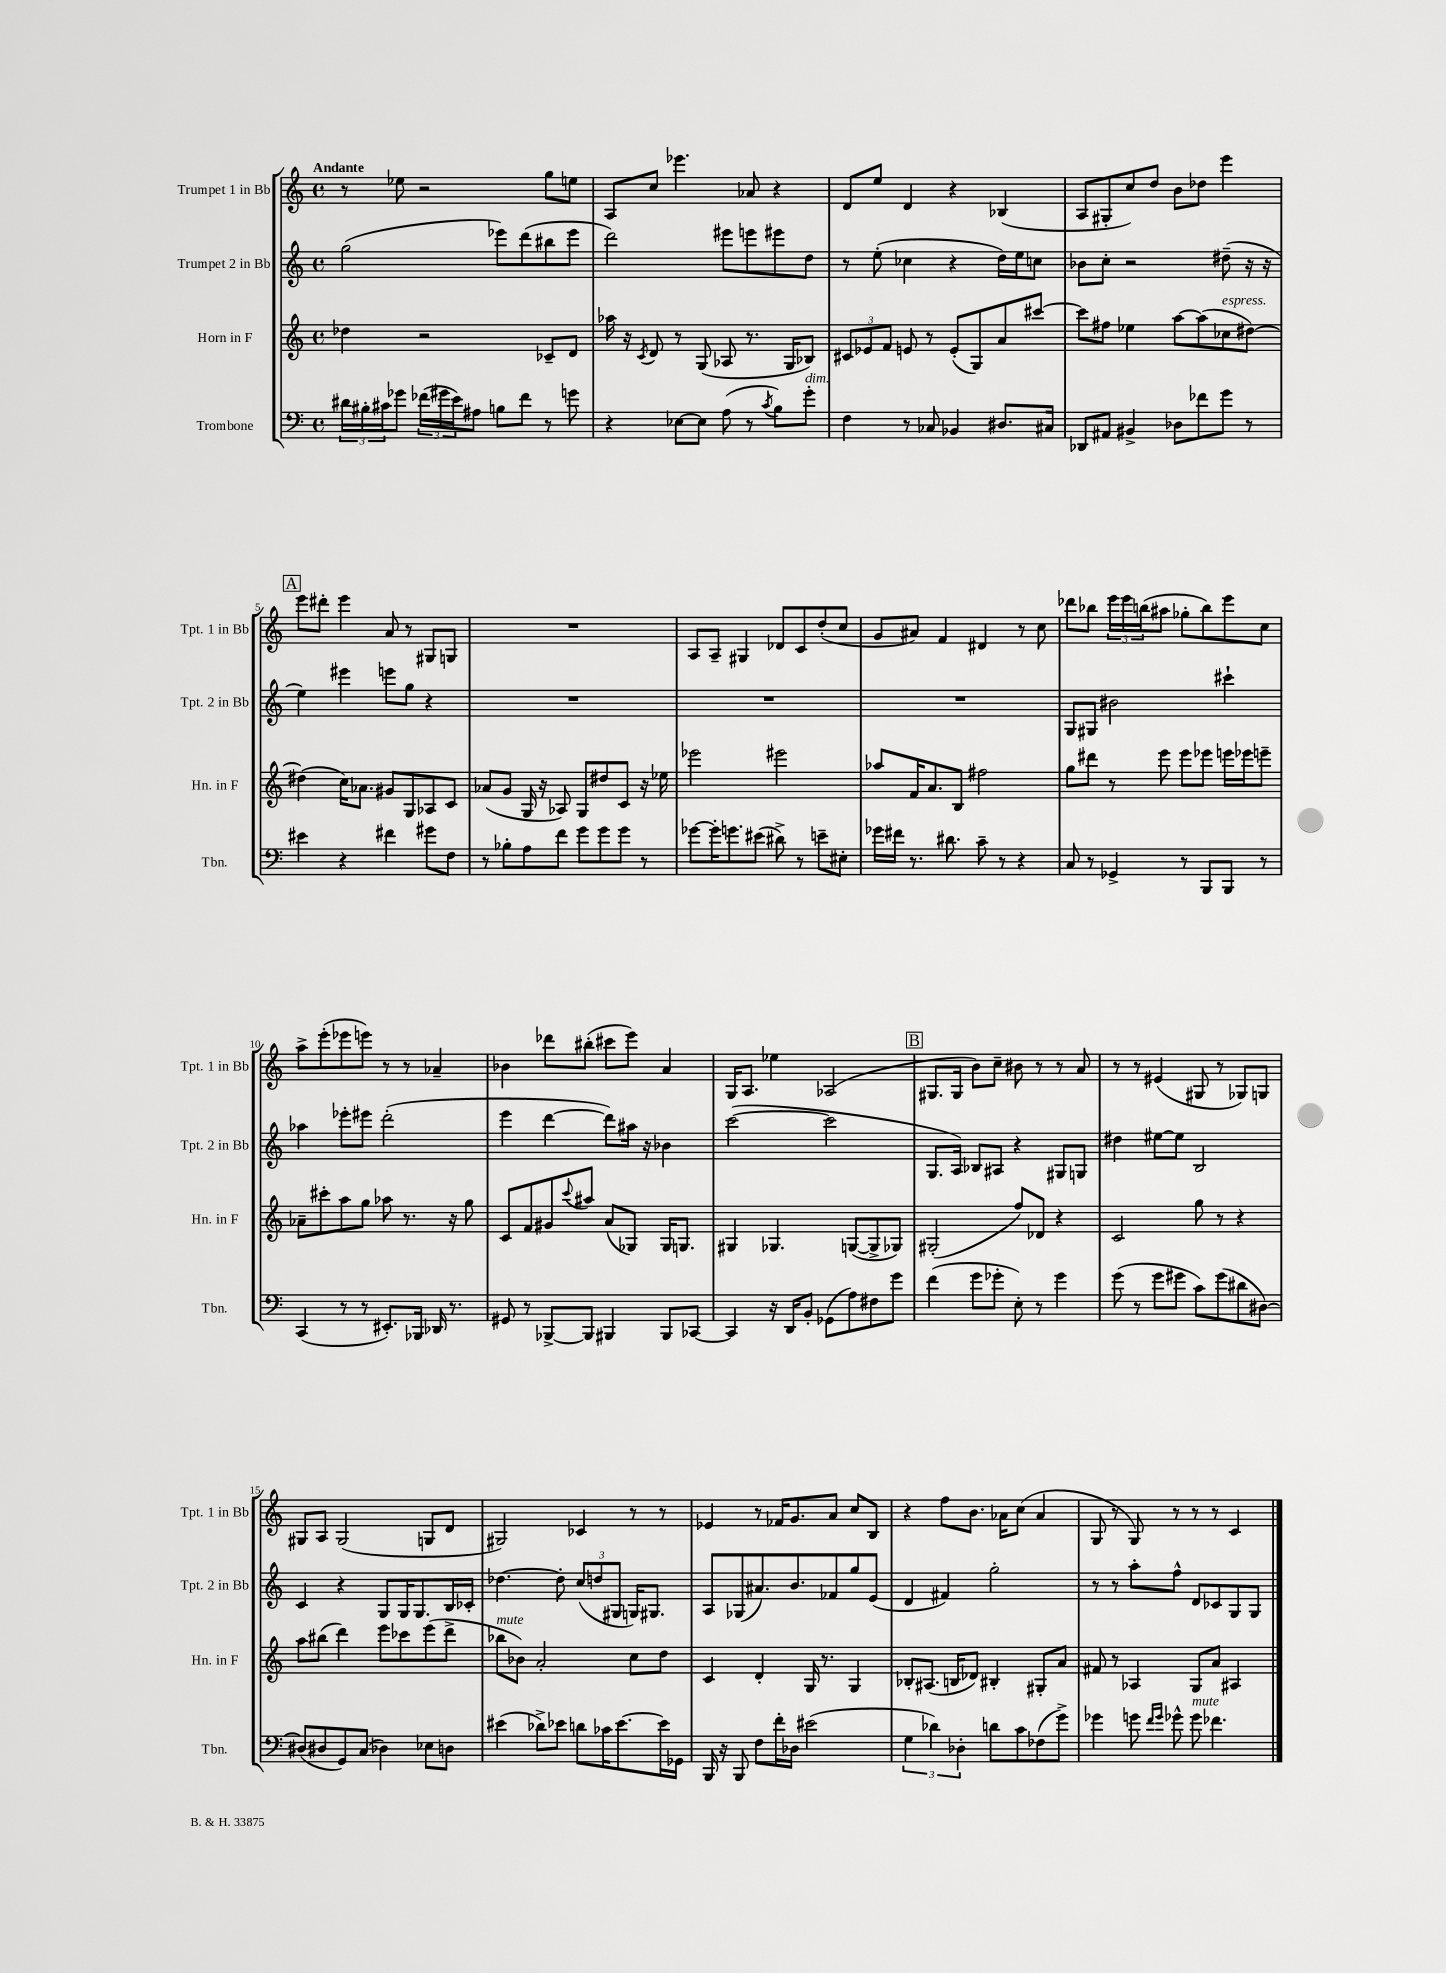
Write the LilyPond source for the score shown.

<<
\new StaffGroup <<
\new Staff = "s0" \with { instrumentName = "Trumpet 1 in Bb" shortInstrumentName = "Tpt. 1 in Bb" } {
    \clef treble \key c \major \defaultTimeSignature \time 4/4 \tempo "Andante"
    r8 ees''8 r2 g''8 e''8 |
    a8 c''8 ees'''4. aes'8 r4 |
    d'8 e''8 d'4 r4 bes4( |
    a8 gis8-. c''8) d''8 b'8 des''8 e'''4 |
    \mark \markup { \box "A" } e'''8 dis'''8-. e'''4 a'8 r8 gis8 g8 |
    R1 |
    a8 a8-- gis4 des'8 c'8 d''8-.( c''8 |
    g'8 ais'8) f'4 dis'4 r8 c''8 |
    des'''8 bes''8 \tuplet 3/2 { e'''16 e'''16 b''16( } ais''8 ges''8-. b''8) e'''8 c''8 |
    a''8-> e'''8-.( ees'''8 e'''8) r8 r8 aes'4-- |
    bes'4 des'''8 bis''8-.( cis'''8 e'''8) a'4 |
    g16 a8. ees''4 aes2( |
    \mark \markup { \box "B" } gis8. gis16 b'8) c''8-- bis'8 r8 r8 a'8 |
    r8 r8 eis'4( gis8 r8 ges8) g8 |
    gis8 a8 gis2( g8 d'8 |
    gis2) ces'4 r8 r8 |
    ees'4 r8 fes'16 g'8. a'8 c''8 b8 |
    r4 f''8 b'8. aes'16 c''8( aes'4 |
    g8 r8 g8) r8 r8 r8 c'4 \bar "|." |
}
\new Staff = "s1" \with { instrumentName = "Trumpet 2 in Bb" shortInstrumentName = "Tpt. 2 in Bb" } {
    \clef treble \key c \major \defaultTimeSignature \time 4/4
    g''2( ees'''8) d'''8( bis''8 ees'''8 |
    d'''2) eis'''8 e'''8 eis'''8 d''8 |
    r8 e''8-.( ces''4 r4 d''16) e''16 c''8 |
    bes'8 c''8-. r2 dis''8--( r16 r16 |
    \mark \markup { \box "A" } e''4) eis'''4 e'''8 g''8 r4 |
    R1 |
    R1 |
    R1 |
    g8 gis8 bis'2 cis'''4-! |
    aes''4 ees'''8-. eis'''8 d'''2-.( |
    e'''4 d'''4~ d'''8) ais''16 r16 bes'4 |
    c'''2~( c'''2 |
    \mark \markup { \box "B" } g8. a16) bes8 ais8 r4 gis8 g8 |
    dis''4 eis''8~ eis''8 b2 |
    c'4 r4 g8 g16 g8. b16 ces'16-. |
    des''4.~ des''8-. \tuplet 3/2 { c''8( d''8 gis8 } g16) gis8. |
    a8 ges8( ais'8.) b'8. fes'8 g''8 e'8( |
    d'4 fis'4) g''2-. |
    r8 r8 a''8-. f''8-^ d'8 ces'8 g8 g8 \bar "|." |
}
\new Staff = "s2" \with { instrumentName = "Horn in F" shortInstrumentName = "Hn. in F" } {
    \clef treble \key c \major \defaultTimeSignature \time 4/4
    des''4 r2 ces'8-- d'8 |
    aes''16 r16 \acciaccatura { c'8 } d'8 r8 g8( aes8 r8. g16 bes8) |
    \tuplet 3/2 { cis'8 ees'8 f'8 } e'8 r8 e'8-.( g8) a'8 cis'''8~ |
    cis'''8 fis''8 ees''4 a''8~ a''8( ces''8^\markup { \italic "espress." } dis''8~) |
    \mark \markup { \box "A" } dis''4( c''16) aes'8. gis'8 g8 aes8 c'8 |
    aes'8( g'8 g16 r16 aes8) g8 dis''8 c'8 r16 ees''16 |
    ees'''2 eis'''2 |
    aes''8 f'16 a'8. b8 fis''2 |
    g''8 dis'''8 r8 e'''8 e'''8 ees'''8 e'''16 ees'''16 e'''8-- |
    aes'8-- cis'''8-. a''8 g''8 aes''8 r8. r16 g''8 |
    c'8 f'8 gis'8 \appoggiatura { c'''8 } ais''8 a'8( ges8) ges16 g8. |
    gis4 ges4. g8~( g8-> ges8) |
    \mark \markup { \box "B" } gis2-.( f''8) des'8 r4 |
    c'2 g''8 r8 r4 |
    a''8 bis''8( d'''4) e'''8 ces'''8 e'''8( d'''8-> |
    bes''8^\markup { \italic "mute" } bes'8) a'2-. c''8 d''8 |
    c'4 d'4-. g16 r8. g4 |
    bes8-. ais8.( b16 des'8) bis4-. gis8-. a'8 |
    fis'8 r8 aes4 g8 a'8 ais4 \bar "|." |
}
\new Staff = "s3" \with { instrumentName = "Trombone" shortInstrumentName = "Tbn." } {
    \clef bass \key c \major \defaultTimeSignature \time 4/4
    \tuplet 3/2 { dis'16 bis16-. cis'16 } ges'8 \tuplet 3/2 { fes'16( gis'16 e'16) } ais8 b8 fes'8 r8 g'8 |
    r4 ees8~ ees8 a8( r8 \acciaccatura { c'8 } b8) g'8-.^\markup { \italic "dim." } |
    f4 r8 ces8 bes,4 dis8. cis16 |
    des,8 ais,8 bis,4-> des8 fes'8 g'8 r8 |
    \mark \markup { \box "A" } eis'4 r4 fis'4 gis'8 f8 |
    r8 bes8-. a8 f'8 g'8 g'8 g'8 r8 |
    ges'8~ ges'16-. g'8. eis'8( dis'8->) r8 e'8-- eis8-. |
    ges'16 fis'16 r8. dis'8. c'8-- r8 r4 |
    c8 r8 ges,4-> r8 b,,8 b,,8 r8 |
    c,4( r8 r8 eis,8.-.) bes,,16 des,16 r8. |
    gis,8 r8 bes,,8~-> bes,,8 bis,,4 bis,,8 ces,8~ |
    ces,4 r16 d,16 b,8-. ges,8( a8) fis8 g'8 |
    \mark \markup { \box "B" } f'4( g'8 ges'8-. e8-.) r8 ges'4 |
    g'8( r8 g'8 gis'8 c'8) gis'8( dis'8 dis8~) |
    dis8( dis8 g,8) c8( des4) ees8 d8 |
    eis'4( des'8->) ees'8 d'8 ces'16 ees'8.~ ees'16 ges,16 |
    b,,16 r16 b,,8 f8 f'16-. des16 eis'2( |
    \tuplet 3/2 { g4 des'4) des4-. } d'8 c'8 fes8( g'8->) |
    ges'4 g'8 \grace { f'16 g'16 } ges'8-^ ges'8^\markup { \italic "mute" } fes'4. \bar "|." |
}
>>
>>
